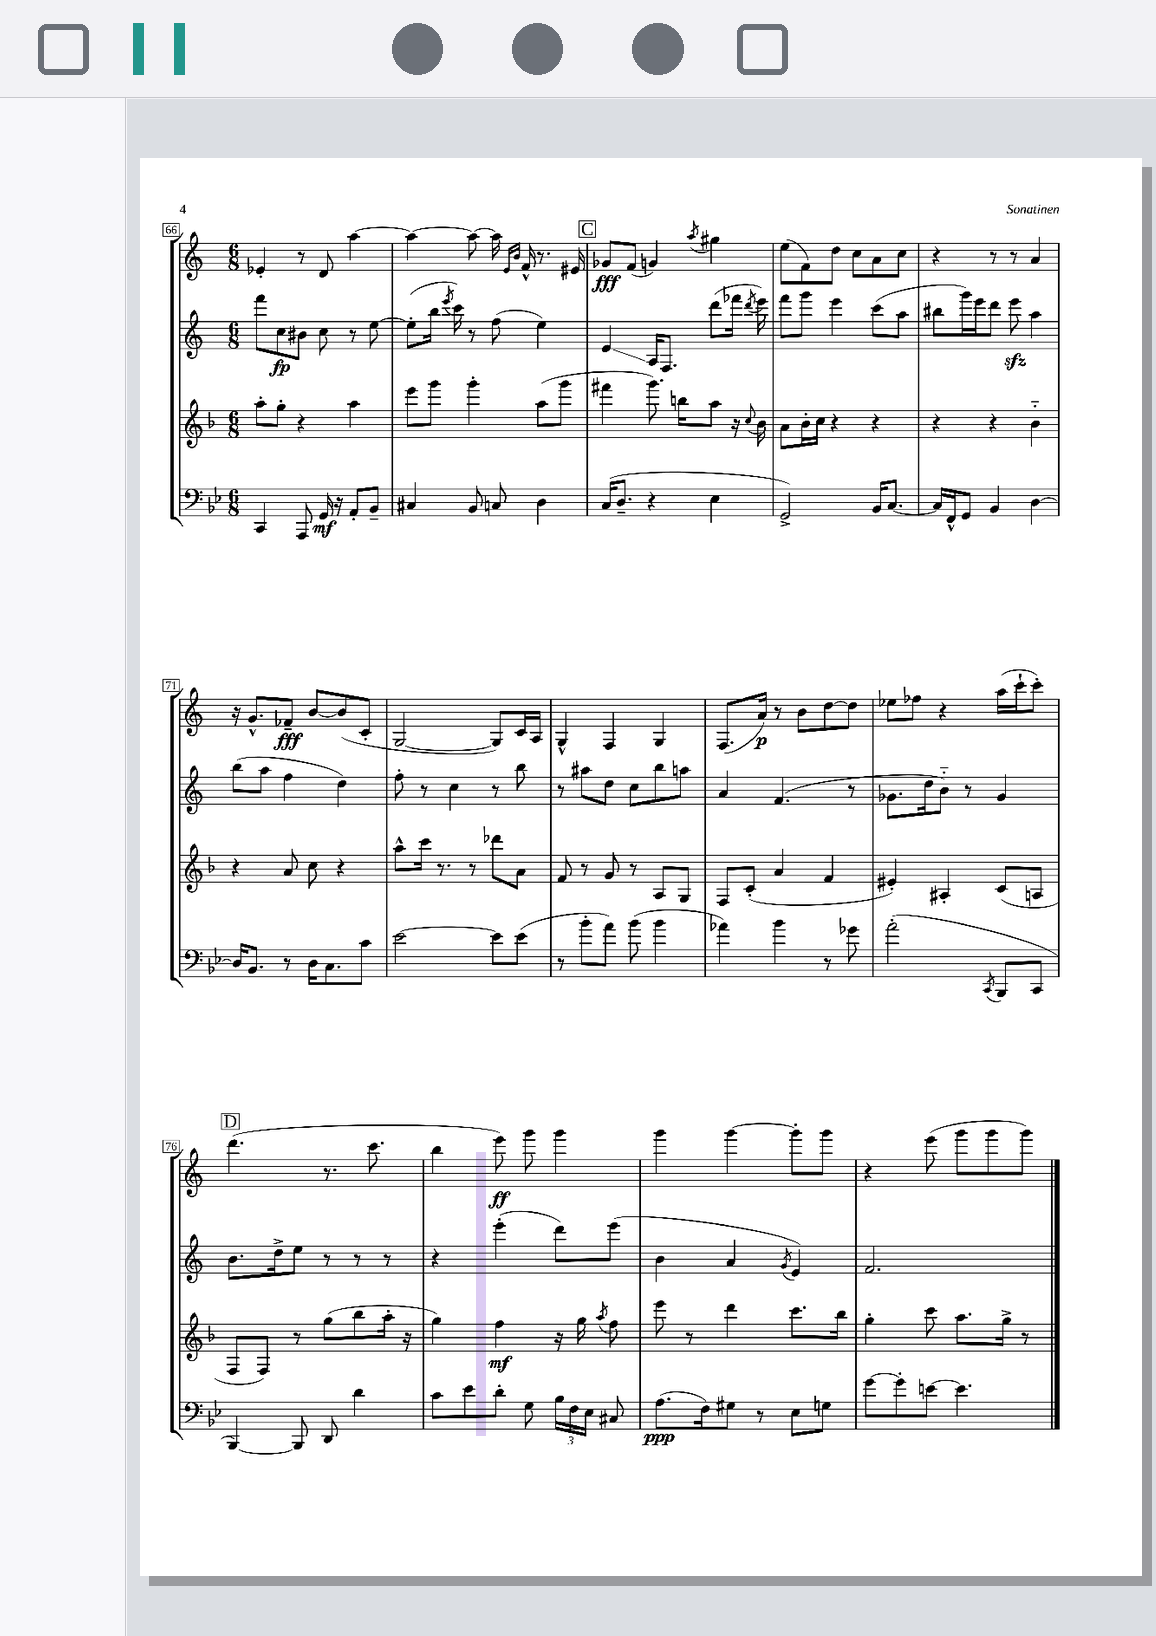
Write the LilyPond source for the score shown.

<<
\new StaffGroup <<
\new Staff = "s0" {
    \clef treble \key c \major \numericTimeSignature \time 6/8
    \autoBeamOff ees'4-. r8 d'8 a''4~ |
    a''4~ a''8~ a''16 \grace { e'16[ b'16] } f'16-^ r8. eis'16 |
    \mark \markup { \box "C" } ges'8[\fff f'8]( g'4) \acciaccatura { a''8 } gis''4 |
    e''8[( f'8) d''8] c''8[ a'8 c''8] |
    r4 r8 r8 a'4 |
    r16 g'8.[-^ fes'8]--\fff b'8[~ b'8( c'8]-. |
    g2~ g8[) c'16 a16] |
    g4-^ f4 g4 |
    f8.[( a'16]\p) r8 b'8[ d''8~ d''8] |
    ees''8[ fes''8] r4 a''16[( c'''16-! c'''8]-.) |
    \mark \markup { \box "D" } d'''4.( r8. c'''8. |
    b''4 e'''8\ff) g'''8 g'''4 |
    g'''4 g'''4~ g'''8[-. g'''8] |
    r4 e'''8( g'''8[ g'''8 g'''8]) \bar "|." |
}
\new Staff = "s1" {
    \clef treble \key c \major \numericTimeSignature \time 6/8
    \autoBeamOff f'''8[ c''8\fp bis'8] c''8 r8 e''8~ |
    e''8[-.( b''16] \acciaccatura { e'''8 } c'''16) r8 f''8( e''4) |
    \mark \markup { \box "C" } e'4\glissando a16[ f8.] d'''8[( fes'''16] \acciaccatura { d'''8 } e'''16) |
    f'''8[ g'''8] e'''4 c'''8[( a''8] |
    bis''8[ g'''16) e'''16 d'''8] e'''8\sfz a''4 |
    b''8[( a''8] f''4 d''4) |
    f''8-. r8 c''4 r8 b''8 |
    r8 ais''8[ d''8] c''8[ b''8 a''8] |
    a'4 f'4.( r8 |
    ges'8.[ d''16 b'8]-_) r8 ges'4 |
    \mark \markup { \box "D" } b'8.[ d''16-> e''8] r8 r8 r8 |
    r4 e'''4-.( d'''8[) e'''8]( |
    b'4 a'4 \acciaccatura { g'8 } e'4) |
    f'2. \bar "|." |
}
\new Staff = "s2" {
    \clef treble \key f \major \numericTimeSignature \time 6/8
    \autoBeamOff a''8[-. g''8]-. r4 a''4 |
    e'''8[ g'''8] g'''4-. a''8[( g'''8] |
    \mark \markup { \box "C" } fis'''4 g'''8.) b''16[ a''8] r16 \appoggiatura { c''8 } bes'16 |
    a'8[ bes'16-. c''16] r4 r4 |
    r4 r4 bes'4-_ |
    r4 a'8 c''8 r4 |
    a''8[-^ c'''16] r8. r8 des'''8[ a'8] |
    f'8 r8 g'8 r8 a8[ g8] |
    f8[ c'8]-.( a'4 f'4 |
    eis'4-.) ais4-. c'8[( a8] |
    \mark \markup { \box "D" } f8[ f8]) r8 g''8[( bes''8 a''16]-. r16 |
    g''4) f''4\mf r16 g''16 \acciaccatura { a''8 } f''8 |
    e'''8 r8 d'''4 c'''8.[ bes''16] |
    g''4-. c'''8 a''8.[ g''16]-> r8 \bar "|." |
}
\new Staff = "s3" {
    \clef bass \key bes \major \numericTimeSignature \time 6/8
    \autoBeamOff c,4 a,,8 g,16\mf r16 a,8[-. bes,8]-- |
    cis4 bes,8 c8 d4 |
    \mark \markup { \box "C" } c16[( d8.]-- r4 ees4 |
    g,2->) bes,16[ c8.]~ |
    c16[ f,16-^ g,8] bes,4 d4~ |
    d16[ bes,8.] r8 d16[ c8. c'8] |
    ees'2~ ees'8[ ees'8]( |
    r8 bes'8[-. a'8]) bes'8( bes'4 |
    aes'4) bes'4 r8 ges'8 |
    a'2-.( \acciaccatura { c,8 } bes,,8[ c,8] |
    \mark \markup { \box "D" } bes,,4~) bes,,8 d,8 d'4 |
    c'8[ ees'8 d'8]-. g8 \tuplet 3/2 { bes16[ f16 ees16] } cis8 |
    a8.[\ppp( f16) gis8] r8 ees8[ g8] |
    g'8[~ g'8-. e'8]~ e'4. \bar "|." |
}
>>
>>
\layout { \context { \Score currentBarNumber = #66 \override BarNumber.stencil = #(make-stencil-boxer 0.1 0.3 ly:text-interface::print) } }
